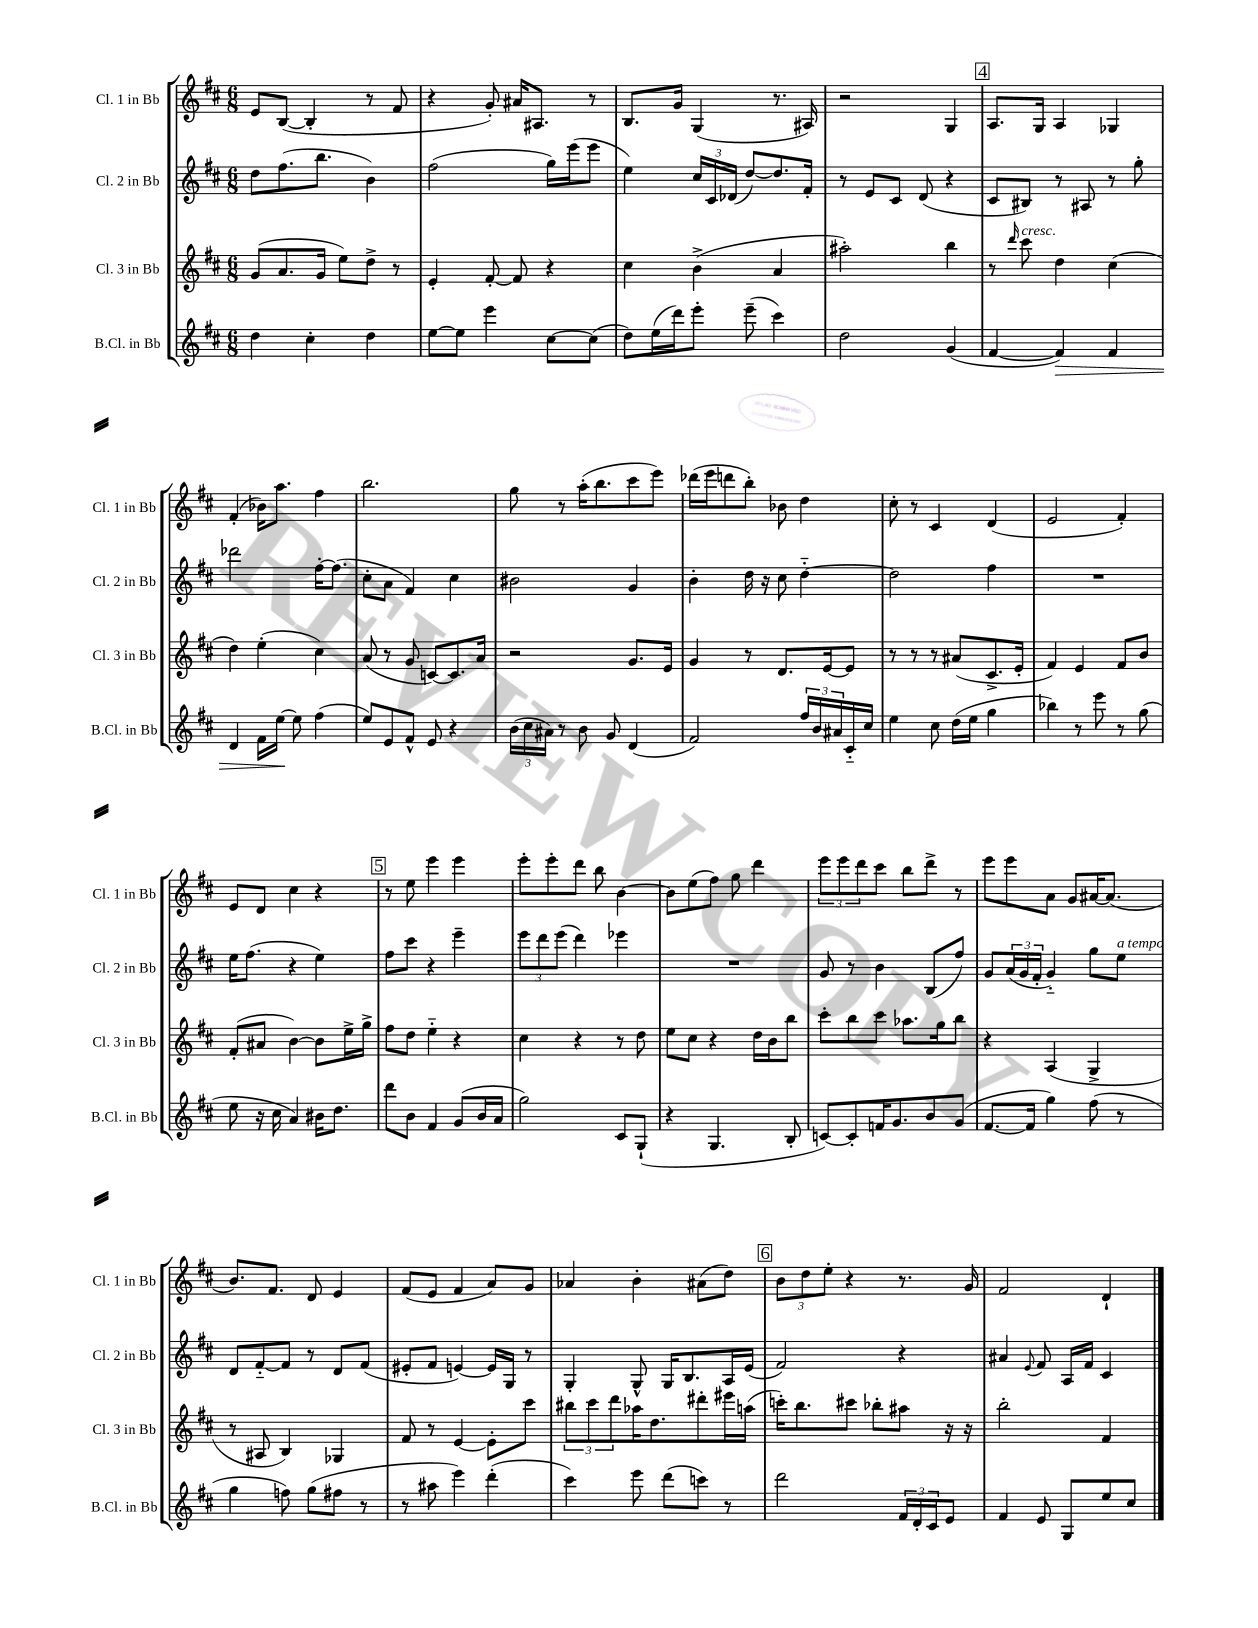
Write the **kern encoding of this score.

**kern	**kern	**kern	**kern
*staff4	*staff3	*staff2	*staff1
*clefG2	*clefG2	*clefG2	*clefG2
*k[f#c#]	*k[f#c#]	*k[f#c#]	*k[f#c#]
*M6/8	*M6/8	*M6/8	*M6/8
4dd	(8g	8dd	8e
.	8.a	(8.ff#	([8B
4cc#'	.	.	4B']
.	16g	8.bb	.
.	8ee)	.	.
4dd	8dd^	4b)	8r
.	8r	.	8f#
=	=	=	=
[8ee	4e'	(2ff#	4r
8ee]	.	.	.
4eee	[8f#'	.	8g')
.	8f#]	.	16a#
.	.	.	8.A#
[8cc#	4r	16gg)	.
.	.	(16eee	.
(8cc#]	.	8eee	8r
=	=	=	=
8dd)	4cc#	4ee)	8.B
(16ee	.	.	.
16ddd)	.	.	16g
8eee'	(4b^	24cc#	(4G
.	.	24c#	.
.	.	(24d-	.
(8eee~	.	[8dd)	.
4ccc#)	4a	8.dd]	8.r
.	.	16f#'	16A#)
=	=	=	=
2dd	2aa#')	8r	2r
.	.	8e	.
.	.	8c#	.
.	.	(8d	.
(4g	4bb	4r	4G
=	=	=	=
[4f#	8r	8c#	8.A
.	16qqddd	.	.
.	8ccc#	8B#)	.
.	.	.	16G
4f#])	4dd	8r	4A
.	.	8A#	.
4f#	(4cc#	8r	4G-
.	.	8gg'	.
=	=	=	=
4d	4dd)	2ddd-	(4f#'
16f#	(4ee'	.	16b-)
[16ee	.	.	8.aa
8ee]	.	.	.
(4ff#	4cc#)	[16ff#'	4ff#
.	.	(8.ff#]	.
=	=	=	=
8ee)	(8a	8cc#'	2.bb
8e	8r	8a	.
8f#^^	8g	4f#)	.
8e	[8c)	.	.
4r	8.c]	4cc#	.
.	16a	.	.
=	=	=	=
(24b	2r	2b#	8gg
24cc#	.	.	.
24a#)	.	.	.
8r	.	.	8r
8b	.	.	(16aa'
.	.	.	8.bb
8g	.	.	.
(4d	8.g	4g	8ccc#
.	.	.	8eee)
.	16e	.	.
=	=	=	=
2f#)	4g	4b'	(16ddd-
.	.	.	16eee
.	.	.	8ddd
.	8r	16dd	8bb')
.	.	16r	.
.	8.d	8cc#	8b-
24ff#	.	[4dd'~	4dd
24b	.	.	.
.	[16e	.	.
24a#	.	.	.
16c#'~	8e]	.	.
16cc#	.	.	.
=	=	=	=
4ee	8r	2dd]	8cc#'
.	8r	.	8r
8cc#	8r	.	4c#
(16dd	(8a#	.	.
16ee	.	.	.
4gg	8.c#^	4ff#	(4d
.	16e'	.	.
=	=	=	=
4bb-)	4f#)	2.r	2e
8r	4e	.	.
8eee	.	.	.
8r	8f#	.	4f#')
(8gg	8b	.	.
=	=	=	=
8ee	(8f#'	16ee	8e
.	.	(8.ff#	.
16r	8a#	.	8d
16cc#	.	.	.
4a)	[4b)	4r	4cc#
16b#	8b]	4ee)	4r
8.dd	.	.	.
.	16ee^	.	.
.	16gg^	.	.
=	=	=	=
8ddd	8ff#	8ff#	8r
8b	8dd	8ccc#	8ee
4f#	4ee'~	4r	4eee
(8g	4r	4eee~	4eee
16b	.	.	.
16a	.	.	.
=	=	=	=
2gg)	4cc#	12eee	8eee'
.	.	12ddd	.
.	.	.	8eee'
.	.	(12eee	.
.	4r	4ddd)	8ddd
.	.	.	8bb
8c#	8r	4eee-	[4b
(8G`	8dd	.	.
=	=	=	=
4r	8ee	2.r	8b]
.	8cc#	.	(8ee
4.G	4r	.	8ff#)
.	.	.	8gg
.	16dd	.	4ddd
.	16b	.	.
8B'	8bb	.	.
=	=	=	=
[8c)	8ccc#'	8g	12eee
.	.	.	12eee
8c']	8bb	8r	.
.	.	.	12ddd
16f	8ccc#	4b	8ccc#
8.g	.	.	.
.	8.aa-	.	8bb
8b	.	(8B	8ddd^
.	16gg	.	.
(8g	8bb	8ff#)	8r
=	=	=	=
[8.f#	4r	8g	8eee
.	.	(24a	8eee
.	.	24g	.
16f#]	.	.	.
.	.	24f#'	.
4gg)	(4A	4g'~)	8a
.	.	.	8g
(8ff#	4G^	8gg	[16a#
.	.	.	(8.a#]
8r	.	8ee	.
=	=	=	=
4gg	8r	8d	8.b)
.	8A#	[8f#'~	.
.	.	.	8.f#
8ff)	4B)	8f#]	.
(8gg	.	8r	8d
8ff#	4G-	8d	4e
8r	.	(8f#	.
=	=	=	=
8r	8f#	8e#'	(8f#
8aa#	8r	8f#	8e
4eee)	[4e	[4e)	4f#
(4ddd'	8e']	16e]	8a)
.	.	16G	.
.	8ccc#	8r	8g
=	=	=	=
4ccc#)	12bb#	4G'	4a-
.	12ccc#	.	.
.	12ddd	.	.
8eee	16aa-	8G^^	4b'
.	8.dd	.	.
(8ddd	.	16G	.
.	.	8.B	.
8ccc)	8ddd#'	.	(8a#
8r	16eee#	16A	8dd)
.	(16aa	(16e	.
=	=	=	=
2ddd	16ccc')	2f#)	12b
.	8.bb	.	.
.	.	.	12dd
.	.	.	12ee'
.	8ccc#	.	4r
.	8bb-'	.	.
24f#	8aa#	4r	8.r
24d'	.	.	.
24c#	.	.	.
8e	16r	.	.
.	16r	.	16g
=	=	=	=
4f#	2bb'	4a#	2f#
.	.	8qqe	.
8e	.	8f#	.
8G	.	16A	.
.	.	16f#	.
8ee	4f#	4c#	4d`
8cc#	.	.	.
==	==	==	==
*-	*-	*-	*-
